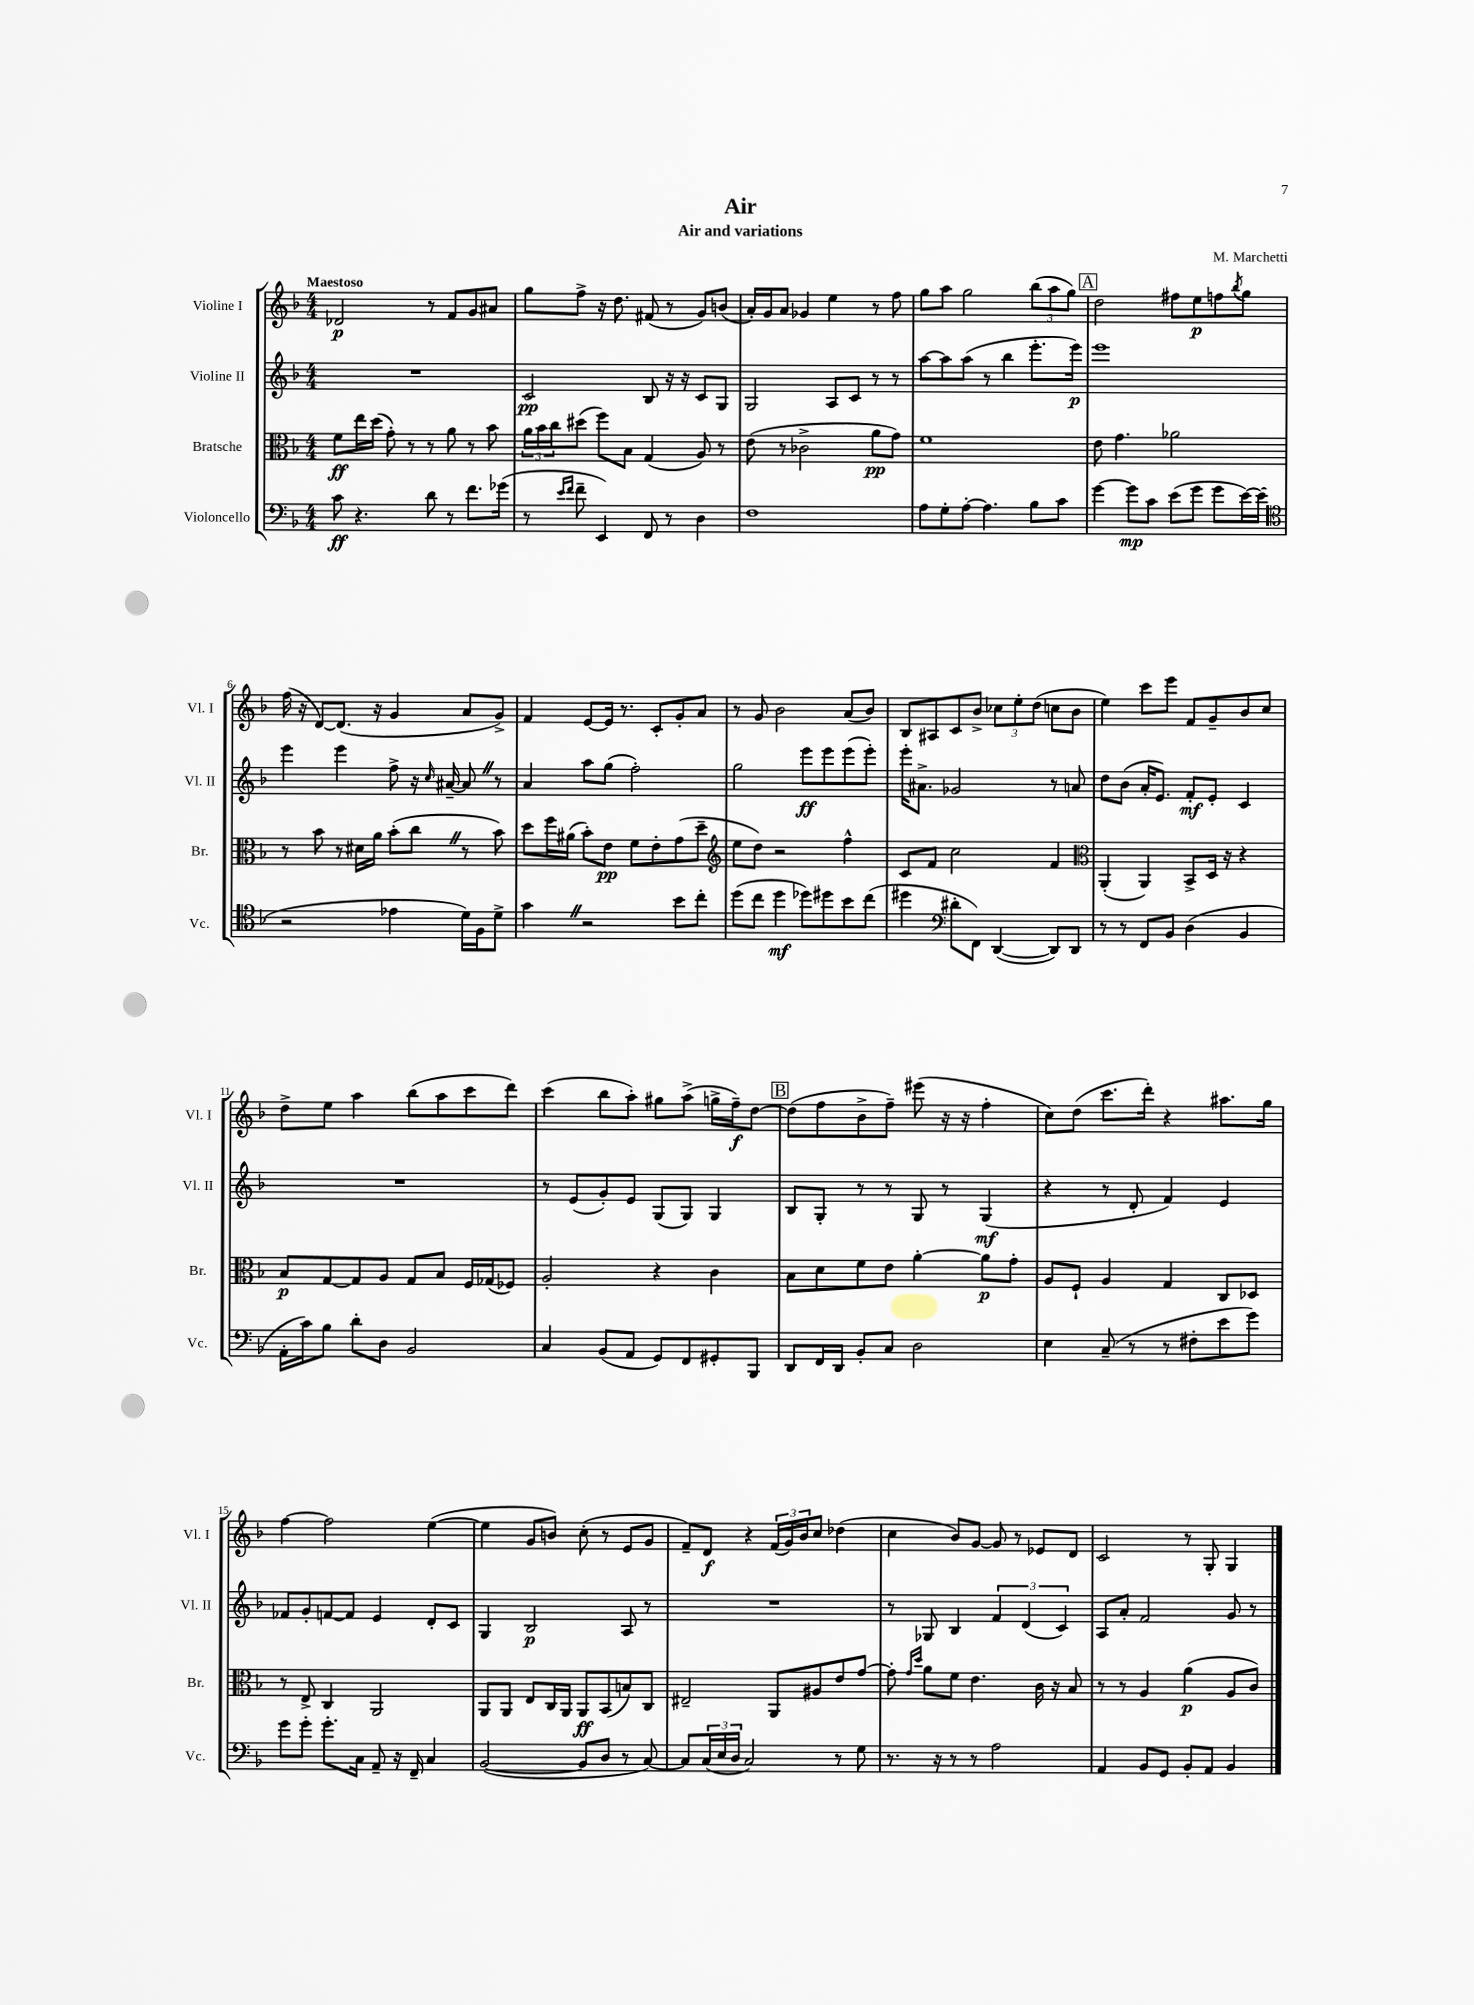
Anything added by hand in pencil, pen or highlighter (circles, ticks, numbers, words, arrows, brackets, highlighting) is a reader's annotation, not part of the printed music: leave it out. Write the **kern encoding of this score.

**kern	**kern	**kern	**kern
*staff4	*staff3	*staff2	*staff1
*clefF4	*clefC3	*clefG2	*clefG2
*k[b-]	*k[b-]	*k[b-]	*k[b-]
*M4/4	*M4/4	*M4/4	*M4/4
8c	8f	1r	2d-
4.r	16ee	.	.
.	(16dd	.	.
.	8g')	.	.
.	8r	.	.
8d	8r	.	8r
8r	8a	.	8f
8.f	8r	.	8g
.	8b-	.	8a#
(16g-	.	.	.
=	=	=	=
8r	24a	2c	8gg
.	24b-	.	.
.	24cc	.	.
16qqe	.	.	.
16qqf	.	.	.
8f~	(8dd#	.	8ff^
4EE)	8ff)	.	16r
.	.	.	8.dd
.	8B-	.	.
8FF	(4G	8B-	(8f#
8r	.	16r	8r
.	.	16r	.
4D	8A)	8c	8g)
.	8r	8G	(8b
=	=	=	=
1F	(8e	2G	16a')
.	.	.	16g
.	8r	.	8a
.	2c-^	.	4g-
.	.	8A	4ee
.	.	8c	.
.	8a	8r	8r
.	8g)	8r	8ff
=	=	=	=
8A	1f	[8aa	8gg
8G'	.	8aa]	8aa
[8A'	.	(8aa	2gg
4.A]	.	8r	.
.	.	4bb-	.
8B-	.	8.eee'	(12bb-
.	.	.	12aa
8c	.	.	.
.	.	.	12gg)
.	.	16eee)	.
=	=	=	=
[4g	8e	1eee	2dd
.	4.g	.	.
8g]	.	.	.
8c	.	.	.
(8e	2a-	.	8ff#
8g	.	.	8ee
8g	.	.	8ff
.	.	.	8qbb-
[16e)	.	.	8gg
(16e]	.	.	.
=	=	=	=
*clefC4	*	*	*
2r	8r	4eee	(16ff
.	.	.	16r
.	8b-	.	[8d)
.	8r	4eee	(8.d]
.	16d#	.	.
.	16a	.	16r
4e-	(8b-'	8ff^	4g
.	8cc	16r	.
.	.	16qqcc	.
.	.	[16a#~	.
16d)	8r	8a#]	8a
16F	.	.	.
8d^	8b-)	8r	8g^)
=	=	=	=
4g	8dd	4a	4f
.	16ff	.	.
.	(16a#	.	.
2r	8b-')	8aa	[8e
.	8e	(8gg	16e]
.	.	.	8.r
.	8f	2ff')	.
.	8e'	.	8c'
8b-	(8g	.	8g'
8cc'	8dd~	.	8a
=	=	=	=
*	*clefG2	*	*
(8dd	8ee	2gg	8r
8cc	8dd)	.	8g
4dd	2r	.	2b-
8dd-)	.	8eee	.
8dd#	.	8eee	.
8b-	4ff^^	(8eee	(8a
(8cc	.	8eee')	8b-)
=	=	=	=
4dd#	8c	16eee'	8B-
.	.	8.a#^	.
.	8f	.	8A#
*clefF4	*	*	*
8d#'	2cc	2g-	8c
8FF)	.	.	8b-^
([4DD	.	.	12cc-
.	.	.	12ee'
.	.	.	(12dd
8DD])	4f	8r	8cc
8DD	.	8a	8b-
=	=	=	=
*	*clefC3	*	*
8r	(4AA'	8dd	4ee)
8r	.	(8b-	.
8FF	4AA)	16a'	8ccc
.	.	8.e)	.
8BB-	.	.	8eee
(4D	8BB-^	8f'	8f
.	16D	8e'	8g~
.	16r	.	.
4BB-	4r	4c	8b-
.	.	.	8cc
=	=	=	=
16AA'	8B-	1r	8dd^
16c)	.	.	.
8B-	[8G	.	8ee
8d'	8G]	.	4aa
8D	8A	.	.
2BB-	8G	.	(8bb-
.	8B-	.	8aa
.	16F	.	8ccc
.	(16G-	.	.
.	8F-)	.	8ddd)
=	=	=	=
4C	2A'	8r	(4ccc
.	.	(8e	.
(8BB-	.	8g')	8bb-
8AA	.	8e	8aa')
8GG)	4r	(8G	8gg#
8FF	.	8G)	(8aa^
8GG#'	4c	4G	16gg^
.	.	.	16ff~)
8BBB-	.	.	[8dd
=	=	=	=
8DD	8B-	8B-	(8dd]
16FF	8d	8G'	8ff
16DD	.	.	.
8BB-'	8f	8r	8b-^
8C	8e	8r	8ff~)
2D	[4a'	8G	(8eee#
.	.	8r	16r
.	.	.	16r
.	8a]	(4G	4ff'
.	8g'	.	.
=	=	=	=
4E	8A	4r	8cc)
.	8F`	.	(8dd
(8C~	4A	8r	8.ccc
8r	.	8d'	.
.	.	.	16ddd')
8r	4G	4f)	4r
8F#'	.	.	.
8e	8C	4e	8.aa#
8g)	8D-	.	.
.	.	.	16gg
=	=	=	=
8g	8r	8f-	[4ff
8g'	8E^	8g'	.
8.g'	4C	[8f	2ff]
.	.	8f]	.
16C	.	.	.
8AA~	2AA	4e	.
16r	.	.	.
16FF~	.	.	.
4C	.	8d'	([4ee
.	.	8c	.
=	=	=	=
([2BB-	8AA	4G	4ee]
.	8AA	.	.
.	8E	2B-	8g
.	16C	.	8b)
.	16AA	.	.
8BB-]	8AA	.	(8cc'
8D	(8BB-	.	8r
8r	8B)	8A	8e
[8C)	8C	8r	8g
=	=	=	=
8C]	2E#~	1r	8f~)
(24C	.	.	8d
24E	.	.	.
24D	.	.	.
2C)	.	.	4r
.	8AA	.	(24f
.	.	.	24g)
.	.	.	24b-
.	8A#	.	8cc
8r	8e	.	(4dd-
8G	[8g	.	.
=	=	=	=
8.r	8g']	8r	4cc
.	16qqg	.	.
.	16qqdd	.	.
.	8a	8G-	.
16r	.	.	.
8r	8f	4B-	8b-)
8r	4.e	.	[8g
2A	.	6f	8g]
.	.	.	8r
.	.	(6d	.
.	16c	.	8e-
.	16r	.	.
.	.	6c)	.
.	8B-	.	8d
=	=	=	=
4AA	8r	8A	2c
.	8r	8a'	.
8BB-	4A	2f	.
8GG	.	.	.
8BB-'	(4a	.	8r
8AA	.	.	8G'
4BB-	8A	8g	4G
.	8c)	8r	.
==	==	==	==
*-	*-	*-	*-
